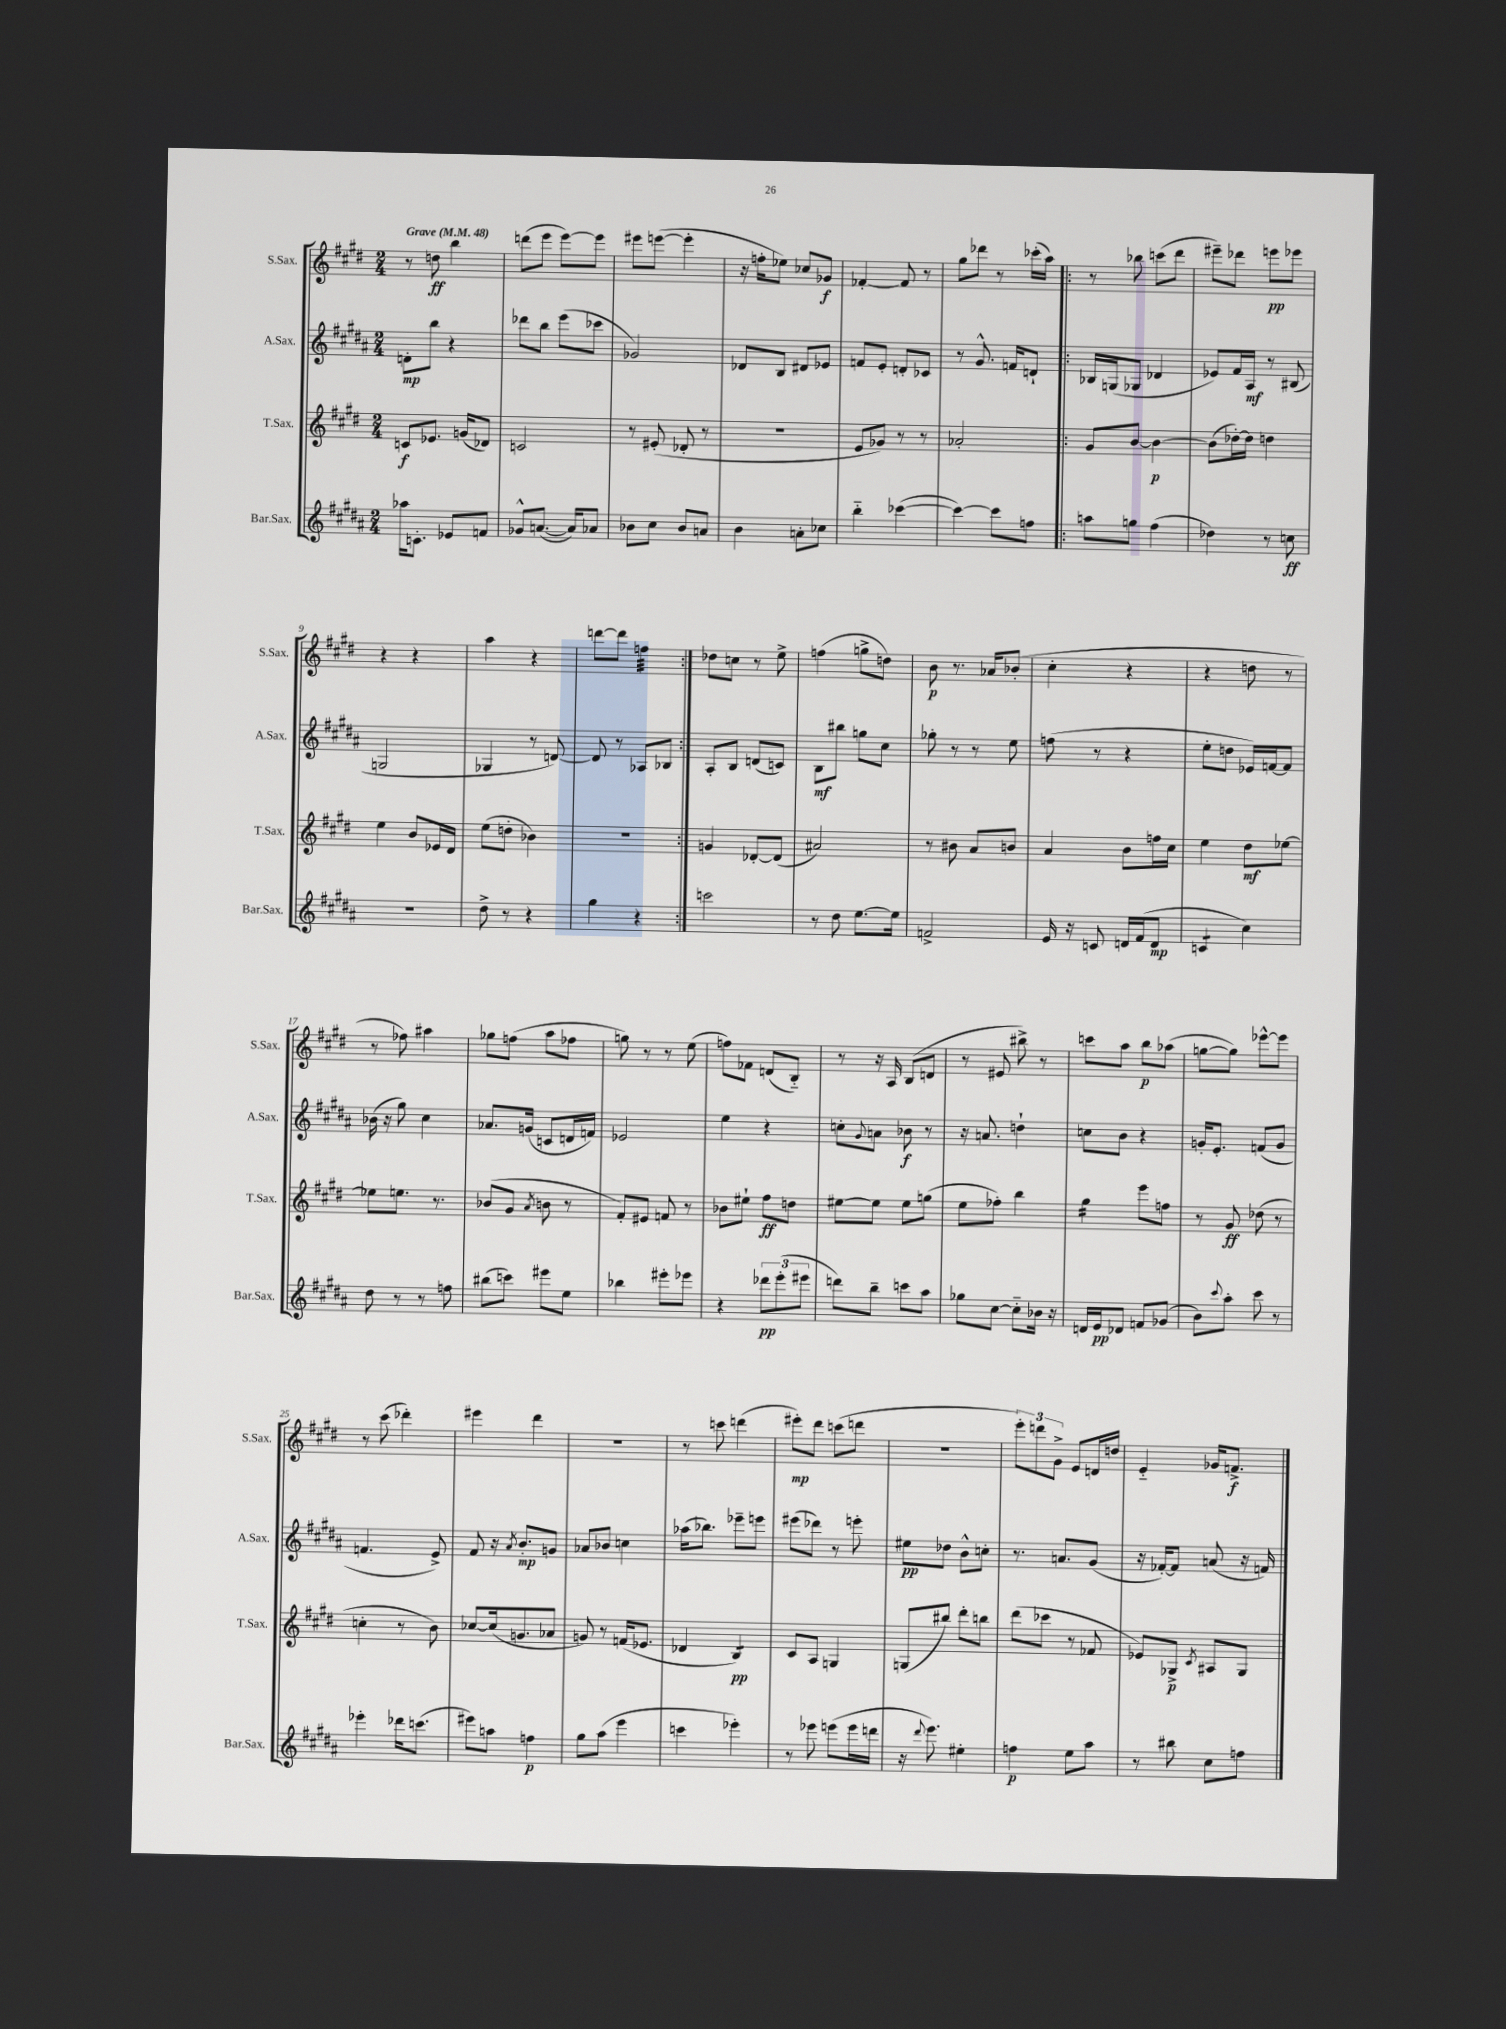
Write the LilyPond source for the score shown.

<<
\new StaffGroup <<
\new Staff = "s0" \with { instrumentName = "S.Sax." shortInstrumentName = "S.Sax." } {
    \clef treble \key e \major \numericTimeSignature \time 2/4 \tempo "Grave" 4 = 48
    r8 d''8\ff b''4 |
    d'''8( e'''8 e'''8~) e'''8 |
    eis'''8 e'''8~( e'''4-. |
    r16 f''16-. ees''8) ces''8 ges'8\f |
    fes'4~-. fes'8 r8 |
    gis''8 des'''8 r8 ces'''16-.( a''16) |
    \repeat volta 2 { r8 bes''8 c'''8( dis'''8 |
    eis'''8--) des'''8 e'''8\pp ees'''8 |
    r4 r4 |
    a''4 r4 |
    d'''8~ d'''8 f''4:32 | }
    des''8 c''8 r8 e''8-> |
    f''4( g''8-> d''8) |
    b'8\p r8. aes'16 bes'8-.( |
    cis''4-. r4 |
    r4 d''8 r8 |
    r8 fes''8) ais''4 |
    ges''8 f''8( a''8 fes''8 |
    g''8) r8 r8 e''8( |
    f''8) fes'8 d'8( b8-_) |
    r8 r16 a16 b8( d'8 |
    r8 eis'8 bis''8->) r8 |
    c'''8 a''8 b''8\p aes''8( |
    g''8~ g''8) ees'''8~-^ ees'''8 |
    r8 cis'''8( des'''4-.) |
    eis'''4 dis'''4 |
    r2 |
    r8 c'''8 d'''4( |
    eis'''8-.\mp) dis'''8 c'''8( d'''8 |
    R2 |
    \tuplet 3/2 { e'''8-.) d'''8 gis'8-> } e'8 d'16 d''16 |
    e'4-_ ges'16 f'8.->\f \bar "|." |
}
\new Staff = "s1" \with { instrumentName = "A.Sax." shortInstrumentName = "A.Sax." } {
    \clef treble \key b \major \numericTimeSignature \time 2/4
    d'8-.\mp b''8 r4 |
    des'''8 b''8 e'''8( ces'''8 |
    ges'2) |
    des'8 b8 dis'8 ees'8 |
    f'8 e'8-. d'8-. ces'8 |
    r8 gis'8.-^ f'16 d'8-! |
    \repeat volta 2 { bes16 g16( ges8 des'4 |
    ees'8) fis'16 ais16\mf r8 bis8( |
    g2 |
    ges4 r8 d'8~) |
    d'8 r8 aes8 bes8 | }
    ais8-. b8 d'8( c'8) |
    b8\mf bis''8 g''8 cis''8 |
    ges''8-. r8 r8 e''8 |
    f''8( r8 r4 |
    e''8-. d''8 ees'16) f'16~ f'8 |
    bes'16( r16 gis''8) cis''4 |
    aes'8. g'16( c'8 d'16 f'16) |
    ees'2 |
    e''4 r4 |
    c''8-. \appoggiatura { gis'8 } a'8 bes'8\f r8 |
    r16 a'8. d''4-! |
    c''8 b'8 r4 |
    g'16-. e'8.-. f'8( g'8 |
    f'4. e'8->) |
    fis'8 r16 \acciaccatura { ais'8 } b'8.-.\mp g'8 |
    aes'8 bes'8 c''4 |
    aes''16( bes''8.) ees'''8-- e'''8 |
    eis'''8( des'''8) r8 e'''8-. |
    eis''8\pp des''8 b'8-^ c''8-. |
    r8. a'8. gis'8( |
    r16 fes'16~-.) fes'8 a'8( r16 f'16) \bar "|." |
}
\new Staff = "s2" \with { instrumentName = "T.Sax." shortInstrumentName = "T.Sax." } {
    \clef treble \key e \major \numericTimeSignature \time 2/4
    c'8\f ees'8. g'16( des'8) |
    c'2 |
    r8 eis'8-.( des'8-. r8 |
    R2 |
    e'8 ges'8) r8 r8 |
    aes'2-. |
    \repeat volta 2 { gis'8 b'8~ b'4~\p |
    b'8( des''16~-.) des''16 d''4 |
    e''4 b'8 ees'16 dis'16 |
    e''8( d''8-. bes'4) |
    r2 | }
    g'4 des'8~-. des'8( |
    ais'2) |
    r8 bis'8 a'8 b'8 |
    a'4 b'8 f''16 cis''16 |
    e''4 dis''8\mf ees''8~ |
    ees''8 e''8. r8. |
    bes'8( gis'8 \acciaccatura { a'8 } b'8 r8 |
    fis'8-.) eis'8 f'8 r8 |
    bes'8 eis''8-! fis''8\ff d''8 |
    eis''8~ eis''8 eis''8 g''8( |
    e''8 fes''8-.) b''4 |
    gis''4:16 e'''8 f''8 |
    r8 gis'8\ff des''8( r8 |
    c''4-. r8 b'8) |
    ces''8~ ces''16( g'8. aes'8 |
    g'8) r8 f'16( ees'8. |
    des'4 b4:8\pp) |
    cis'8 a8 g4 |
    g8( bis''8) dis'''8-. b''8 |
    dis'''8( ces'''8 r8 fes'8 |
    ees'8) ges8->\p \acciaccatura { cis'8 } ais8 ges8 \bar "|." |
}
\new Staff = "s3" \with { instrumentName = "Bar.Sax." shortInstrumentName = "Bar.Sax." } {
    \clef treble \key b \major \numericTimeSignature \time 2/4
    aes''16 c'8.-. ees'8 f'8 |
    ges'8-^ a'8.~( a'16) aes'8 |
    bes'8 cis''8 bes'8 a'8 |
    b'4 a'8-. ces''8 |
    b''4-_ ces'''4~( |
    ces'''4~) ces'''8 f''8 |
    \repeat volta 2 { a''8 g''8 fis''4( |
    des''4) r8 c''8\ff |
    R2 |
    dis''8-> r8 r4 |
    gis''4 r4 | }
    c'''2 |
    r8 dis''8 e''8.~ e''16 |
    f'2-> |
    e'16 r16 c'8 d'16 fis'16( d'8\mp |
    c'4:8 cis''4) |
    dis''8 r8 r8 f''8 |
    bis''8( c'''8) eis'''8 e''8 |
    bes''4 eis'''8-. ees'''8 |
    r4 \tuplet 3/2 { des'''8\pp e'''8-.( eis'''8 } |
    d'''8) b''8-- c'''8 ais''8 |
    ges''8 cis''8~ cis''8-_ bes'16 r16 |
    d'16 e'16\pp des'8 f'8 ges'8( |
    b'8) \appoggiatura { cis'''8 } ais''8-. cis'''8 r8 |
    ees'''4-. des'''16 c'''8.( |
    eis'''8) a''8 f''4\p |
    gis''8 ais''8( e'''4 |
    c'''4 ees'''4-.) |
    r8 ees'''8 e'''8( e'''16 d'''16 |
    r16 \appoggiatura { dis'''8 } e'''8.) eis''4-. |
    f''4\p e''8 ais''8 |
    r8 bis''8 cis''8 f''8 \bar "|." |
}
>>
>>
